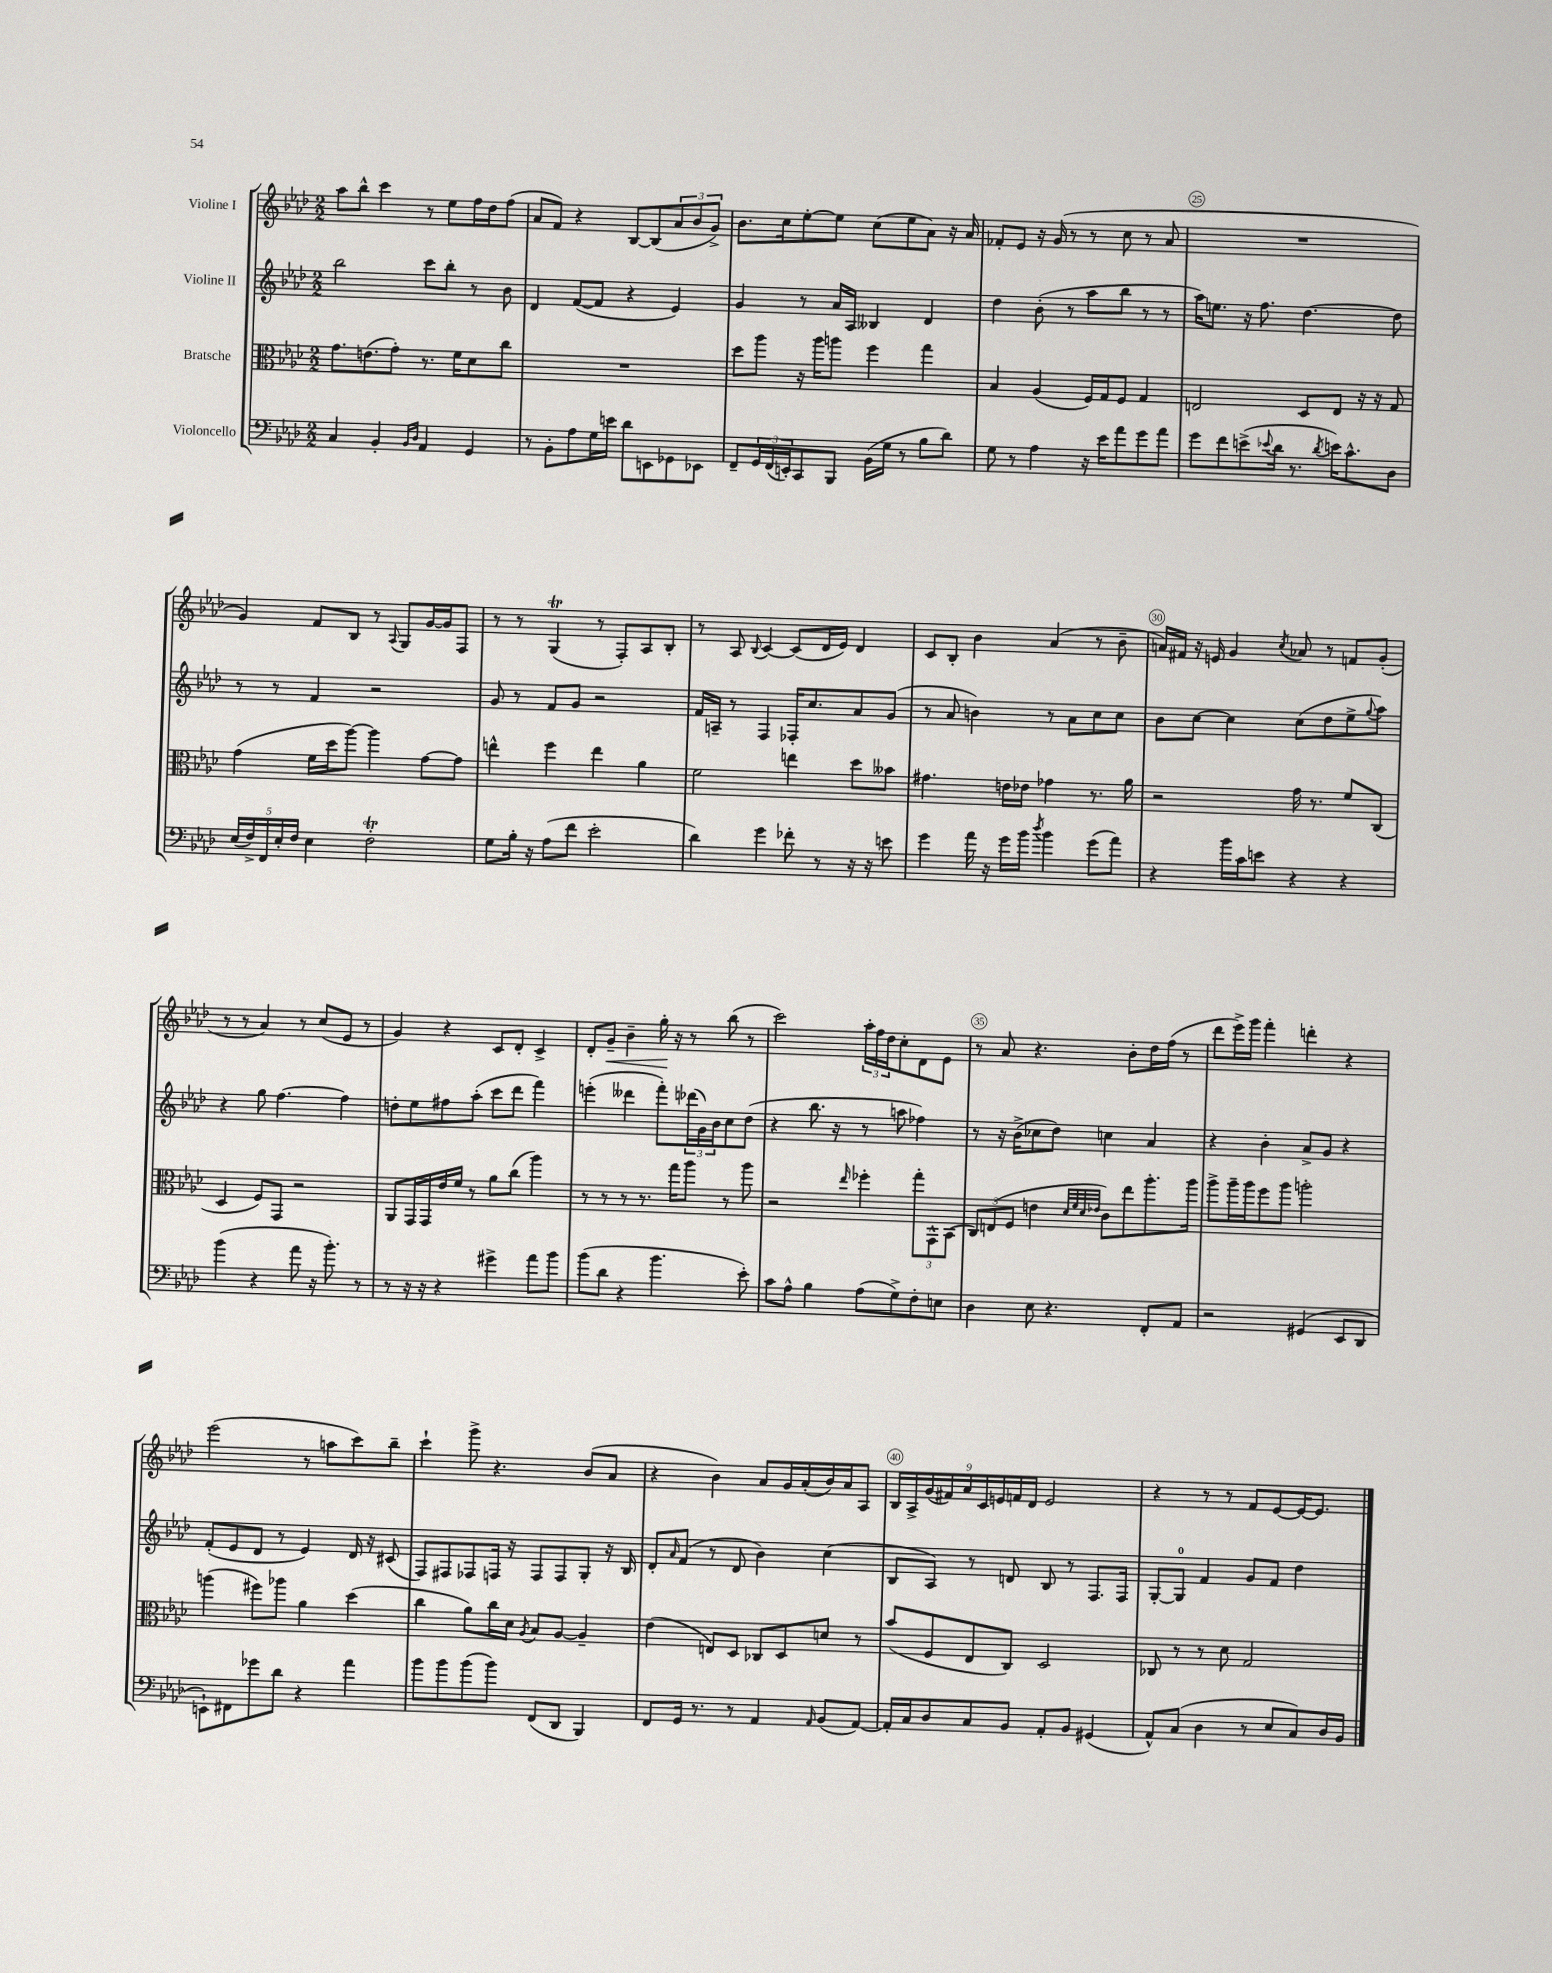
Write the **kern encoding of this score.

**kern	**kern	**kern	**kern	**dynam
*part4	*part3	*part2	*part1	*part1
*staff4	*staff3	*staff2	*staff1	*staff1
*I"Violoncello	*I"Bratsche	*I"Violine II	*I"Violine I	*
*clefF4	*clefC3	*clefG2	*clefG2	*
*k[b-e-a-d-]	*k[b-e-a-d-]	*k[b-e-a-d-]	*k[b-e-a-d-]	*
*M2/2	*M2/2	*M2/2	*M2/2	*
=21	=21	=21	=21	=21
4C/	8.g\L	2bb-\	8aa-\L	.
.	.	.	8bb-^^\J	.
.	(8.en\	.	.	.
4BB-'/	.	.	4ccc\	.
.	8g'\J)	.	.	.
16qqBB-/LL	.	.	.	.
16qqD-/JJ	.	.	.	.
4AA-/	8.r	8ccc\L	8r	.
.	.	8bb-'\J	8ee-\L	.
.	16f\KL	.	.	.
4GG/	8d-\	8r	16ff\L	.
.	.	.	16dd-\J	.
.	8cc\J	8b-\	(8ff\J	.
=22	=22	=22	=22	=22
8r	1r	4d-/	8a-/L	.
8BB-'\L	.	.	8f/J)	.
8A-\	.	([8f/L	4r	.
16G\L	.	8f/J]	.	.
16en\JJ	.	.	.	.
8d-\L	.	4r	[8B-/L	.
8EEn\	.	.	(8B-/]	.
8GG-X\	.	4e-/)	12a-/	.
.	.	.	12b-/	.
8EE-X\J	.	.	.	.
.	.	.	12g^/J)	.
=23	=23	=23	=23	=23
8FF~/L	8dd-\L	4g/	8.b-\L	.
24GG/L	8aa-\J	.	.	.
(24FF/	.	.	.	.
.	.	.	16cc\k	.
24EEn'/J)	.	.	.	.
8CC/	16r	8r	[8ee-'\	.
.	16aa-\KL	.	.	.
8BBB-/J	8aan\J	16a-/LL	8ee-\J]	.
.	.	16A-/JJ	.	.
(16BB-\LL	4ff\	4B--X/	(8cc\L	.
16G\JJ	.	.	.	.
8r	.	.	8ee-\	.
8B-\L	4gg\	4d-/	8a-\J)	.
8d-\J)	.	.	16r	.
.	.	.	16a-/	.
=24	=24	=24	=24	=24
8G\	4B-/	4dd-\	8f-X'/L	.
8r	.	.	8e-/J	.
4A-\	(4A-/	(8b-'\	16r	.
.	.	.	(16g/	.
.	.	8r	8r	.
16r	16F/LL)	8aa-\L	8r	.
16e-\KL	16G/J	.	.	.
8a-\	8F/J	8bb-\J	8cc\	.
8g\	4G/	8r	8r	.
8a-\J	.	8r	8a-/	.
=25	=25	=25	=25	=25
8g\L	2En/	16aa-\KL)	1r	.
.	.	8.een\J	.	.
8f\	.	.	.	.
(8en^\	.	16r	.	.
.	.	8.ff\	.	.
8qqe-X/	.	.	.	.
16d-\Jk	.	.	.	.
8.r	.	.	.	.
.	8D-/L	[4.dd-\	.	.
8qd-/	.	.	.	.
16en\KL)	8E/J	.	.	.
8.c^^\	.	.	.	.
.	16r	.	.	.
.	16r	.	.	.
8D-\J	8G/	8dd-\]	.	.
!!LO:LB:g=z
=26	=26	=26	=26	=26
(20E-/LL	(4g\	8r	4g/)	.
20F^/)	.	.	.	.
20FF/	.	.	.	.
.	.	8r	.	.
20E-'/	.	.	.	.
20F/JJ	.	.	.	.
4E-\	16f\LL	4f/	8f/L	.
.	16dd-\J	.	.	.
.	[8aa-\J)	.	8B-/J	.
2FT'\	4aa-\]	2r	8r	.
.	.	.	8qqA-/	.
.	.	.	8G/L	.
.	[8g\L	.	[16g/L	.
.	.	.	16g/J]	.
.	8g\J]	.	8F/J	.
=27	=27	=27	=27	=27
8G\L	4een^^\	8g/	8r	.
16B-'\Jk	.	8r	8r	.
16r	.	.	.	.
(8A-\L	4ff\	8f/L	(4Gt/	.
8f\J	.	8g/J	.	.
2e-'\	4ee\	2r	8r	.
.	.	.	8F'/L)	.
.	4a-\	.	8A-/	.
.	.	.	8B-'/J	.
=28	=28	=28	=28	=28
4d-\)	2f\	16f/LL	8r	.
.	.	16An~/JJ	.	.
.	.	8r	8A-/	.
.	.	.	8qqB-/	.
4g\	.	4F/	[4c/	.
8f-X'\	4een\	16F-X'/KL	(8c/L]	.
.	.	8.cc/	.	.
8r	.	.	16d-/L	.
.	.	.	16e-/JJ)	.
16r	8dd-\L	8a-/	4d-/	.
16r	.	.	.	.
8en\	8b--X\J	(8g/J	.	.
=29	=29	=29	=29	=29
4g\	4.g#X\	8r	8c/L	.
.	.	8a-/	8B-'/J	.
16a-\	.	4bn\)	4b-\	.
16r	.	.	.	.
16g\LL	16en\LL	.	.	.
16b-\JJ	16e-X\JJ	.	.	.
8qdd-/	.	.	.	.
4b-\	4g-X\	8r	(4a-/	.
.	.	8a-\L	.	.
(8g\L	8.r	8cc\	8r	.
8a-\J)	.	8cc\J	8b-~\	.
.	16a-\	.	.	.
=30	=30	=30	=30	=30
4r	2r	8b-\L	16an/LL)	.
.	.	.	16f#X/JJ	.
.	.	[8cc\J	16r	.
.	.	.	16en/	.
16b-\LL	.	4cc\]	4g/	.
16c\J	.	.	.	.
8en\J	.	.	.	.
.	.	.	8qcc/	.
4r	16g\	(8cc\L	8a-X/	.
.	8.r	.	.	.
.	.	8dd-\	8r	.
4r	8f/L	8ee-^\	8fn/L	.
.	.	8qqgg/	.	.
.	(8C/J	8aa-\J)	(8g'/J	.
!!LO:LB:g=z
=31	=31	=31	=31	=31
(4b-\	4D-/	4r	8r	.
.	.	.	8r	.
4r	8F/L)	8gg\	4a-/)	.
.	8GG/J	[4.ff\	.	.
8a-\	2r	.	8r	.
16r	.	.	(8cc/L	.
8.b-'\)	.	.	.	.
.	.	4ff\]	8e-/J	.
8r	.	.	8r	.
=32	=32	=32	=32	=32
8r	8AA-/L	8ddn'\L	4g/)	.
16r	16GG/L	8ee-\	.	.
16r	16GG/	.	.	.
4r	16e-/	8ff#X\	4r	.
.	16f/JJ	.	.	.
.	8r	(8aa-'\J	.	.
4g#X^\	8a-\L	8ccc\L	8c/L	.
.	(8cc\J	8ddd-\J	8d-'/J	.
8a-\L	4aa-\)	4fff\)	4c^/	.
8b-\J	.	.	.	.
=33	=33	=33	=33	=33
(8b-\L	8r	(4eeen'\	8d-'/L	.
!	!	!	!	!LO:HP:b
8d-\J	8r	.	8g~/J	<
4r	8r	4ddd--X\	4b-~\	.
.	8.r	.	.	.
4.b-\	.	8fff'\L)	16gg'\	.
.	16gg\KL	.	16r	[
.	8aa-\J	(24ddd-X\L	8r	.
.	.	24g\)	.	.
.	.	24b-\J	.	.
.	8r	8cc\	(8bb-\	.
8e-'\)	8aa-\	(8dd-\J	8r	.
=34	=34	=34	=34	=34
8c\L	2r	4r	2ccc\)	.
8A-^^\J	.	.	.	.
4B-\	.	8.bb-\	.	.
.	.	16r	.	.
.	16qqee-/	.	.	.
(8A-\L	4ff-X'\	8r	24aa-'\LL	.
.	.	.	24ff\	.
.	.	.	24dd-\J	.
8G^\)	.	8aan\	8cc'\	.
8F'\	12gg'\L	4ff-X\)	8d-\	.
.	12GG^^\	.	.	.
8En\J	.	.	8e-\J	.
.	(12BB-\J	.	.	.
=35	=35	=35	=35	=35
4D-\	12C/L)	8r	8r	.
.	(12En/	.	.	.
.	.	16r	8a-/	.
.	12F/J	.	.	.
.	.	(16b-^\KL	.	.
8E-\	4en\	8cc-X\	4.r	.
4.r	.	8dd-\J)	.	.
.	32qqd-/LLL	.	.	.
.	32qqf/	.	.	.
.	32qqd-/	.	.	.
.	32qqe-X/JJJ	.	.	.
.	8c\L)	4ccn\	.	.
.	8ee-\	.	8b-'\L	.
8FF'/L	8.aa-'\	4a-/	16dd-\L	.
.	.	.	(16ff\JJ	.
8AA-/J	.	.	8r	.
.	16aa-\Jk	.	.	.
=36	=36	=36	=36	=36
2r	8aa-^\L	4r	8ddd-\L	.
.	16aa-~\L	.	16eee-^\L)	.
.	16aa-\J	.	16ggg\JJ	.
.	8ff\	4b-'\	4fff'\	.
.	8aa-\J	.	.	.
(4GG#X/	2aan'\	8a-^/L	4dddn'\	.
.	.	8g/J	.	.
8EE-/L	.	4r	4r	.
8DD-/J	.	.	.	.
!!LO:LB:g=z
=37	=37	=37	=37	=37
8EEn`\L)	(4aan\	(8f'/L	(2eee-\	.
8FF#X\	.	8e-/	.	.
8g-X\	8ff#X\L)	8d-/J	.	.
8d-\J	8aa-X\J	8r	.	.
4r	4a-\	4e-/)	8r	.
.	.	.	8aan\L	.
4a-\	(4dd-\	16d-/	8ccc\)	.
.	.	16r	.	.
.	.	(8c#X/	8bb-~\J	.
=38	=38	=38	=38	=38
8b-\L	4cc\	8F/L)	4ccc`\	.
8b-\	.	8F#X/	.	.
(8b-\	8a-\L)	8F-X/	8ggg^\	.
8b-\J)	16cc\L	16Fn/Jk	4.r	.
.	16d-\JJ	16r	.	.
.	8qA-/	.	.	.
(8FF/L	8B-/L	8F/L	.	.
8DD-/J	[8A-/J	8F/	.	.
4BBB-/)	4A-~/]	8G'/J	(8b-/L	.
.	.	16r	8a-/J	.
.	.	16B-/	.	.
=39	=39	=39	=39	=39
8FF/L	(4e-\	8d-'/L	4r	.
.	.	16qqa-/	.	.
16GG/Jk	.	(8f/J	.	.
8.r	.	.	.	.
.	8En/L)	8r	4b-\)	.
8r	8D-/J	8d-/	.	.
4AA-/	8C-X/L	4b-\)	8a-/L	.
.	8D-/	.	16g/L	.
.	.	.	(16a-'/	.
16qqAA-/	.	.	.	.
(8BB-/L	8dn/J	(4cc\	16b-/)	.
.	.	.	16a-/J	.
[8AA-/J)	8r	.	8A-/J	.
=40	=40	=40	=40	=40
16AA-'/LL]	(8b-/L	8B-/L	18B-/LL	.
.	.	.	18A-^/	.
16C/J	.	.	.	.
.	.	.	(18g/	.
8D-/	8F/	8A-/J)	.	.
.	.	.	18f#X/)	.
.	.	.	18a-/	.
8C/	8E-/	8r	.	.
.	.	.	18c/	.
.	.	.	18en/	.
8BB-/J	8C/J)	8dn/	.	.
.	.	.	18fn/	.
.	.	.	18d-/JJ	.
8AA-'/L	2D-/	8B-/	2e/	.
8BB-/J	.	8r	.	.
(4GG#X/	.	8.F/L	.	.
.	.	16F/Jk	.	.
=41	=41	=41	=41	=41
8AA-^^/L)	8C-X/	[8G'/L	4r	.
(8C/J	8r	8G/J]	.	.
4D-\	8r	4f/	8r	.
.	8d-\	.	8r	.
8r	2G/	8g/L	8f/L	.
8E-/L	.	8f/J	[8e-/	.
8C/)	.	4dd-\	16e-/K_	.
.	.	.	8.e-/J]	.
16D-/L	.	.	.	.
16BB-/JJ	.	.	.	.
==	==	==	==	==
*-	*-	*-	*-	*-
